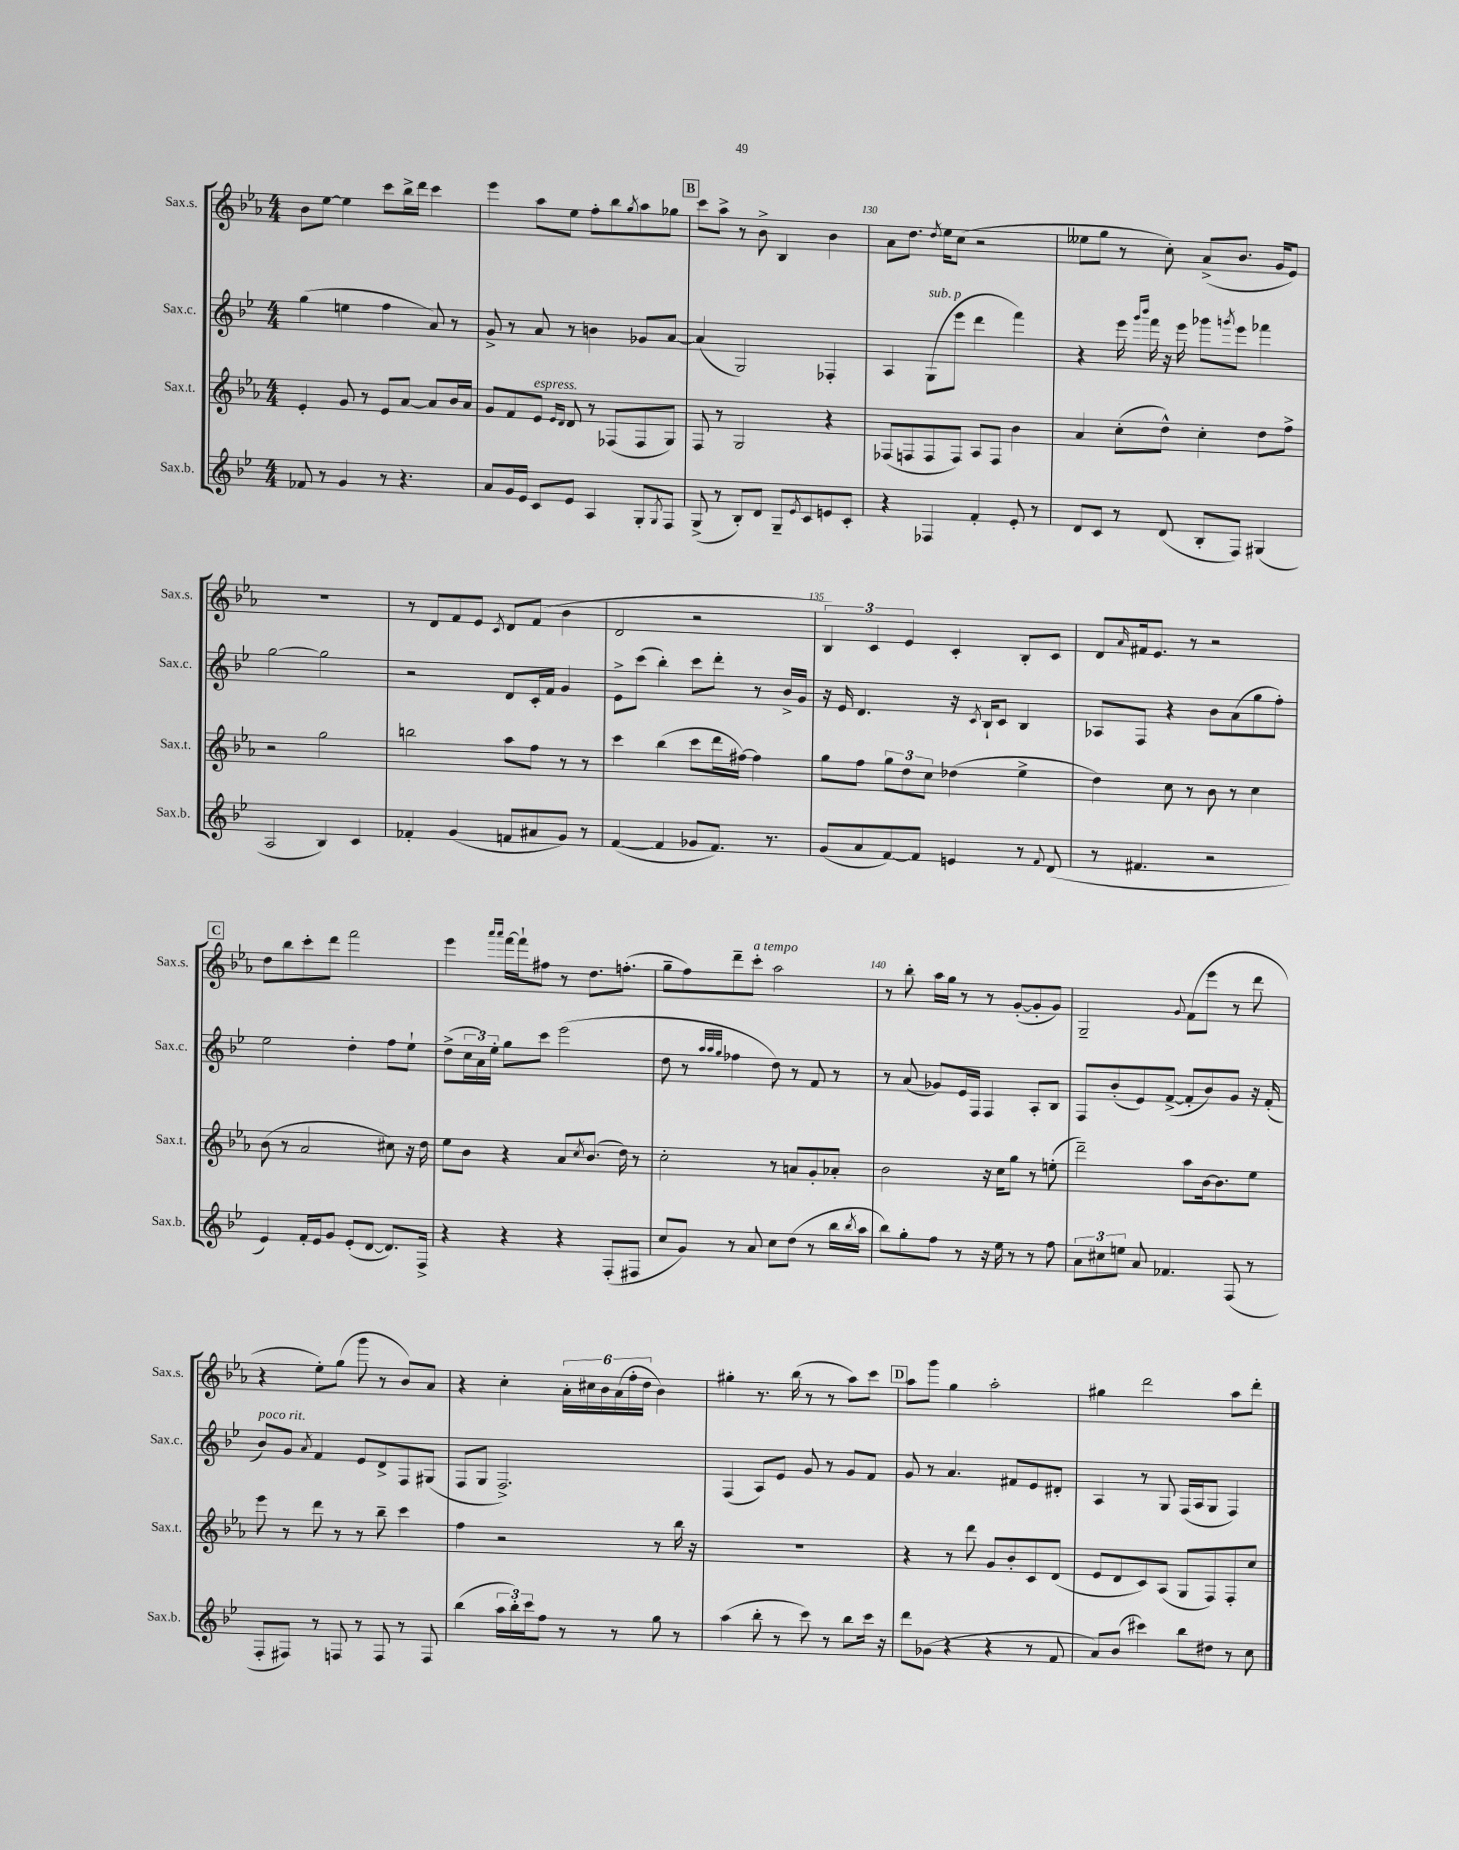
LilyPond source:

<<
\new StaffGroup <<
\new Staff = "s0" \with { instrumentName = "Sax.s." shortInstrumentName = "Sax.s." } {
    \clef treble \key ees \major \numericTimeSignature \time 4/4
    bes'8 ees''8~ ees''4 c'''8 bes''16-> d'''16 c'''4 |
    ees'''4 aes''8 ees''8 f''8-. bes''8 \acciaccatura { g''8 } aes''8 ges''8 |
    \mark \markup { \box "B" } c'''8 aes''8-> r8 bes'8-> bes4 bes'4 |
    aes'8 d''8. \acciaccatura { d''8 } ees''16 c''8( r2 |
    eeses''8 g''8 r8 c''8-.) aes'8->( bes'8. g'16 ees'8) |
    R1 |
    r8 d'8 f'8 ees'8 \acciaccatura { c'8 } d'8 f'8( bes'4 |
    d'2 r2 |
    \tuplet 3/2 { bes4) c'4 ees'4 } c'4-. bes8-. c'8 |
    d'8 \grace { aes'16 } fis'16 ees'8. r8 r2 |
    \mark \markup { \box "C" } d''8 bes''8 c'''8-. d'''8 f'''2 |
    ees'''4 \grace { aes'''16 aes'''16 } f'''16~ f'''16-! fis''8 r8 d''8. f''8.-.( |
    g''8-- f''8) d'''8-- c'''8-.^\markup { \italic "a tempo" } aes''2 |
    r8 bes''8-. aes''16 g''16 r8 r8 g'8~-.( g'8-. g'8) |
    g2-- \appoggiatura { g'8 } f'8( ees'''8 r8 d'''8 |
    r4 ees''8-.) g''8( g'''8 r8 bes'8) aes'8 |
    r4 c''4-. \tuplet 6/4 { aes'16-. cis''16 bes'16 aes'16( f''16-. d''16 } bes'4) |
    gis''4-. r8. bes''16( r8 r8 aes''8) c'''8 |
    \mark \markup { \box "D" } aes''8 g'''8 g''4 aes''2-. |
    gis''4 d'''2 aes''8 d'''8-. \bar "|." |
}
\new Staff = "s1" \with { instrumentName = "Sax.c." shortInstrumentName = "Sax.c." } {
    \clef treble \key bes \major \numericTimeSignature \time 4/4
    g''4( e''4 f''4 a'8) r8 |
    g'8-> r8 a'8 r8 b'4 ges'8 a'8~ |
    \mark \markup { \box "B" } a'4( g2) fes4-. |
    a4 g8^\markup { \italic "sub. p" }( ees'''8 d'''4 f'''4) |
    r4 ees'''16 \grace { g'''16 bes'''16 } f'''16 r16 ees'''16 ges'''8 \acciaccatura { g'''8 } ees'''8 fes'''4 |
    g''2~ g''2 |
    r2 d'8 c'16-. f'16 g'4 |
    ees'8-> c'''8( bes''4-.) c'''8 d'''8-. r8 bes'16-> g'16 |
    r16 ees'16 d'4. r16 \acciaccatura { c'8 } bes16-! c'8 bes4 |
    aes8 f8 r4 bes'8 a'8( g''8 f''8-.) |
    \mark \markup { \box "C" } ees''2 d''4-. f''8 ees''8-! |
    d''8->( \tuplet 3/2 { c''16 a'16) ees''16-. } g''8 c'''8 ees'''2( |
    d''8 r8 \grace { a''32 a''32 g''32 } fes''4 d''8) r8 f'8 r8 |
    r8 a'8( ges'8) ees'16 f16 f4 a8-. bes8 |
    f8 bes'8-.( ees'8) f'8~->( f'8-. bes'8) g'8 r16 f'16-.( |
    bes'8^\markup { \italic "poco rit." }) g'8 \acciaccatura { a'8 } f'4 ees'8 d'8-> f8 gis8( |
    f8 g8 f2.->) |
    f4( a8) ees'8 g'8 r8 g'8 f'8 |
    \mark \markup { \box "D" } g'8 r8 a'4. fis'8 ees'8 dis'8-. |
    a4 r8 g8 f16( a16 g8 f4) \bar "|." |
}
\new Staff = "s2" \with { instrumentName = "Sax.t." shortInstrumentName = "Sax.t." } {
    \clef treble \key ees \major \numericTimeSignature \time 4/4
    ees'4-. g'8 r8 ees'8 aes'8~ aes'8 bes'16 aes'16 |
    g'8 f'8 ees'8^\markup { \italic "espress." } \grace { ees'16 d'16 } d'8 r8 fes8( fes8 g8) |
    \mark \markup { \box "B" } f8 r8 g2 r4 |
    fes8( f8 f8 f8) aes8 f8 bes'4 |
    aes'4 c''8-.( d''8-^) c''4-. d''8 f''8-> |
    r2 g''2 |
    b''2 aes''8 f''8 r8 r8 |
    c'''4 bes''4( c'''8 d'''16 fis''16~) fis''4 |
    g''8 f''8 \tuplet 3/2 { g''8 d''8 c''8 } des''4( ees''4-> |
    d''4) c''8 r8 bes'8 r8 c''4 |
    \mark \markup { \box "C" } bes'8( r8 aes'2 cis''8) r16 d''16 |
    ees''8 bes'8 r4 aes'8 \acciaccatura { c''8 } bes'8.( d''16) r8 |
    c''2-. r8 a'8 g'8-. aes'8-. |
    bes'2 r16 c''16 g''8 r8 e''8-.( |
    d'''2--) aes''8 bes'16~ bes'8. ees''8 |
    ees'''8 r8 d'''8 r8 r8 bes''8-- c'''4 |
    f''4 r2 r8 bes''16 r16 |
    R1 |
    \mark \markup { \box "D" } r4 r8 d'''8 g'8 bes'8-. c'8 d'8( |
    ees'8 d'8 c'8) aes8( g8 f8) f8-. c''8 \bar "|." |
}
\new Staff = "s3" \with { instrumentName = "Sax.b." shortInstrumentName = "Sax.b." } {
    \clef treble \key bes \major \numericTimeSignature \time 4/4
    fes'8 r8 g'4 r8 r4. |
    a'8 g'16 ees'16 c'8 ees'8 a4 g8-. \acciaccatura { g8 } f8 |
    \mark \markup { \box "B" } g8->( r8 bes8-.) d'8 g8-- \acciaccatura { ees'8 } c'8 e'8 c'8-. |
    r4 fes4 f'4-. ees'8-. r8 |
    d'8 c'8 r8 d'8( bes8-. f8) gis4( |
    a2 bes4) c'4 |
    fes'4-. g'4( f'8 ais'8 g'8) r8 |
    f'4~( f'4 ges'8 f'8.) r8. |
    g'8( a'8 f'8~) f'8 e'4 r8 \appoggiatura { f'8 } d'8( |
    r8 fis'4. r2 |
    \mark \markup { \box "C" } ees'4) f'16-. ees'16 g'8 ees'8-.( d'8~ d'8.) f16-> |
    r4 r4 r4 f8-.( fis8 |
    c''8 g'8) r8 a'8 c''8 d''8( r8 bes''16 \acciaccatura { bes''8 } a''16 |
    bes''8) g''8-. f''8 r8 r16 ees''16 r8 r8 f''8 |
    \tuplet 3/2 { a'8 cis''8 e''8 } a'8 fes'4. f8( r8 |
    f8-. fis8) r8 f8 r8 f8 r8 f8 |
    bes''4( \tuplet 3/2 { a''16 bes''16-.) c'''16 } f''8 r8 r8 g''8 r8 |
    a''4( bes''8-. r8 c'''8) r8 bes''8 c'''16 r16 |
    \mark \markup { \box "D" } d'''8 ges'8( r4 r4 r8 f'8 |
    a'8) bes'8( cis'''4) bes''8 dis''8 r8 c''8 \bar "|." |
}
>>
>>
\layout { \context { \Score currentBarNumber = #127 \override BarNumber.break-visibility = ##(#f #t #t) barNumberVisibility = #(every-nth-bar-number-visible 5) } }
